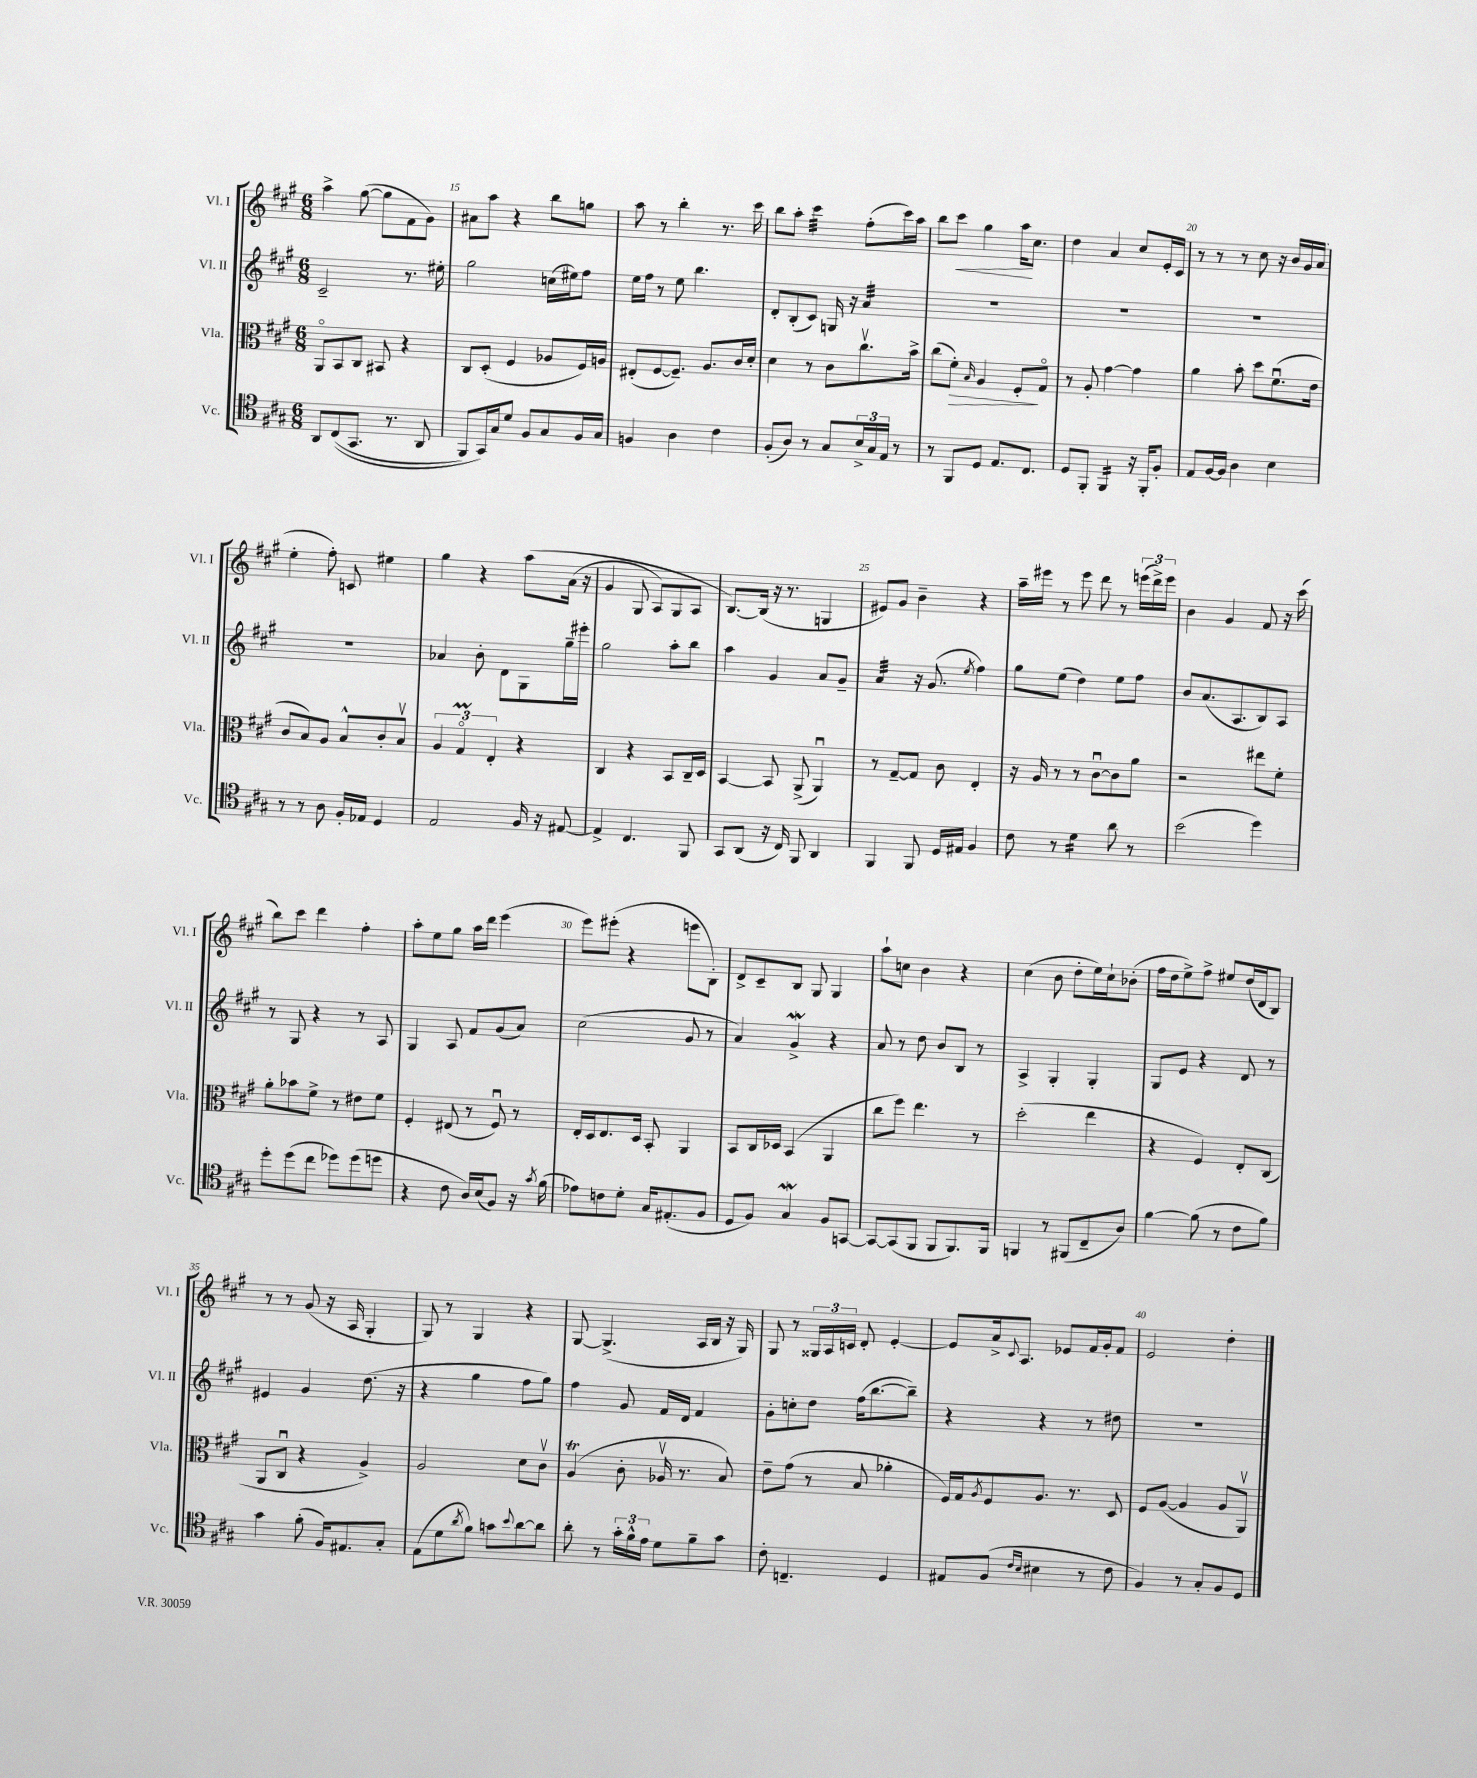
<<
\new StaffGroup <<
\new Staff = "s0" \with { instrumentName = "Vl. I" shortInstrumentName = "Vl. I" } {
    \clef treble \key a \major \numericTimeSignature \time 6/8
    a''4-> gis''8~( gis''8 fis'8 gis'8) |
    ais'8 a''8 r4 b''8 g''8 |
    a''8 r8 b''4-. r8. cis'''16 |
    b''8 a''8-. cis'''4:32 fis''8-.( cis'''16) a''16 |
    b''8 cis'''8\< gis''4 a''16\! cis''8. |
    d''4 a'4 cis''8 e'16-. cis'16 |
    r8 r8 r8 cis''8 r16 b'16 gis'16 a'16( |
    e''4-. fis''8-.) c'8 eis''4 |
    gis''4 r4 a''8\( a'16( r16 |
    gis'4 gis8 a8) gis8 a8 |
    b8.~\) b16( r16 r8. g4 |
    eis'8) gis'8 b'4-- r4 |
    a''16-- eis'''16 r8 eis'''8 d'''8 r8 \tuplet 3/2 { e'''16( d'''16->) e'''16 } |
    b'4 gis'4 fis'8 r16 cis'''16( |
    b''8) cis'''8 d'''4 fis''4-. |
    a''8-. e''8 gis''8 a''16 d'''16 e'''4( |
    e'''8) eis'''8-.( r4 e'''8 b8-.) |
    d'8-> cis'8-- b8 gis8 gis4 |
    a''8-! c''8 b'4 r4 |
    cis''4( b'8 d''8-. e''16) cis''16-! bes'8-.( |
    fis''16 d''16 e''8->) fis''8-> eis''8 d''16( d'16 b8) |
    r8 r8 gis'8( r16 a16 gis4-. |
    gis8) r8 gis4 r4 |
    gis8~ gis4.->( a16 b16 r16 gis16) |
    gis8 r8 \tuplet 3/2 { gisis16 a16 c'16 } d'8-. e'4~-. |
    e'8 a'16-> \appoggiatura { cis'8 } a8. ees'8 fis'16 gis'16-. fis'8 |
    e'2 d''4-. \bar "|." |
}
\new Staff = "s1" \with { instrumentName = "Vl. II" shortInstrumentName = "Vl. II" } {
    \clef treble \key a \major \numericTimeSignature \time 6/8
    cis'2-- r8. eis''16-. |
    gis''2 c''16( eis''16) fis''8 |
    e''16 fis''16 r8 e''8 b''4. |
    d'8-. b8-.( cis'8) g16 r16 a'4:32 |
    R2. |
    R2. |
    R2. |
    R2. |
    aes'4 b'8-. d'8 gis8 gis''16-- eis'''16-. |
    gis''2 a''8-. b''8 |
    a''4 gis'4 a'8 gis'8-- |
    a'4:32 r16 gis'8.( \acciaccatura { e''8 } fis''4) |
    gis''8 e''8( d''4) e''8 fis''8 |
    b'8 a'8.( a8. b8) a8 |
    r8 gis8 r4 r8 a8 |
    gis4 a8 fis'8 gis'8( a'8) |
    cis''2( gis'8 r8 |
    a'4) gis'4->\mordent r4 |
    a'8 r8 d''8 b'8 b8 r8 |
    a4-> gis4-. gis4-. |
    gis8 e'8 r4 d'8 r8 |
    eis'4 gis'4 d''8.( r16 |
    r4 gis''4 fis''8 gis''8) |
    fis''4 gis'8 fis'16 d'16 fis'4 |
    gis'8-. c''8-. d''8 fis''16( b''8.~ b''8--) |
    r4 r4 r8 dis''8 |
    R2. \bar "|." |
}
\new Staff = "s2" \with { instrumentName = "Vla." shortInstrumentName = "Vla." } {
    \clef alto \key a \major \numericTimeSignature \time 6/8
    a,8\flageolet b,8 cis8 bis,8 r4 |
    cis8 d8-.( fis4 aes8 fis16) a16 |
    eis8-.( fis8~ fis8.--) a8. cis'16 d'16-. |
    d'4 r8 cis'8 cis''8.\upbow b'16-> |
    cis''8( fis'8-.\>) \grace { b16 } a4 fis8-.\! gis8\flageolet |
    r8 a8-. gis'4~ gis'4 |
    a'4 b'8-. d''8 fis'8.\downbow( e'16 |
    cis'8 b8) a8 b8-^ cis'8-. b8\upbow |
    \tuplet 3/2 { a4 gis4\flageolet\prall e4-. } r4 |
    cis4 r4 b,8 cis16-- d16 |
    b,4~ b,8 a,8->( a,4\downbow) |
    r8 gis8~-- gis8 cis'8 e4-. |
    r16 a16 r8 r8 cis'8~\downbow cis'8 a'8 |
    r2 eis''8 fis'8-. |
    a'8-. bes'8 fis'8-> r8 eis'8 fis'8 |
    fis4-. eis8( r8 fis8\downbow) r8 |
    e16-. d16 e8. d16 b,8-. a,4 |
    b,8 cis16 des16 b,4( a,4 |
    cis''8 fis''8) e''4. r8 |
    d''2-.( e''4 |
    r4 fis4) e8-. cis8( |
    a,8 cis8\downbow r4 a4->) |
    a2 d'8 cis'8\upbow |
    a4\trill( cis'8-. aes16\upbow r8. b8) |
    e'8-- gis'8( r8 b8 aes'4-. |
    fis16) gis16 \acciaccatura { a8 } fis8 a8. r8. d8 |
    fis8 a8~( a4 a8 a,8\upbow) \bar "|." |
}
\new Staff = "s3" \with { instrumentName = "Vc." shortInstrumentName = "Vc." } {
    \clef tenor \key a \major \numericTimeSignature \time 6/8
    a,8 cis8(\( gis,8. r8. a,8 |
    fis,8) gis,16\) gis16 d'8 fis8 gis8 fis16 gis16 |
    f4 a4 cis'4 |
    fis8-.( a8) r8 gis8 \tuplet 3/2 { b16-> gis16 e16 } r8 |
    r8 fis,8 d8 e8. cis8. |
    d8 fis,8-. fis,4:16 r16 fis,16-. fis8-. |
    e8 fis16~ fis16 a4 b4 |
    r8 r8 a8 fis16-. ees16 d4 |
    e2 fis16 r16 eis8~ |
    eis4-> cis4. fis,8 |
    gis,8 a,8( r16 cis16) fis,8 a,4 |
    fis,4 fis,8 d16 eis16 fis4 |
    cis'8 r8 d'4:16 a'8 r8 |
    b'2( d''4) |
    d''8-. d''8( cis''8 des''8) des''8( d''8 |
    r4 cis'8 a16) b16( fis8) r16 \acciaccatura { gis'8 } fis'16( |
    ees'8) c'8 d'8-. gis16 eis8.-.( fis8 |
    d8 fis8) gis4\mordent fis8 g,8~ |
    g,8~ g,8( fis,8 fis,8 fis,8.) fis,16 |
    f,4 r8 fis,8( cis8-- a8) |
    fis'4~ fis'8( r8 cis'8 fis'8) |
    gis'4 fis'8-.( fis16) eis8. gis8-. |
    e8( d'8 \acciaccatura { a'8 } fis'8) g'8 \appoggiatura { b'8 } a'8~ a'8 |
    a'8-. r8 \tuplet 3/2 { gis'16-. fis'16-^ e'16 } d'8 fis'8-- gis'8 |
    cis'8-. c4.-- d4 |
    eis8 fis8( \grace { cis'16 b16 } bis4 r8 cis'8 |
    fis4) r8 gis8-. fis8 d8 \bar "|." |
}
>>
>>
\layout { \context { \Score currentBarNumber = #14 \override BarNumber.break-visibility = ##(#f #t #t) barNumberVisibility = #(every-nth-bar-number-visible 5) } }
